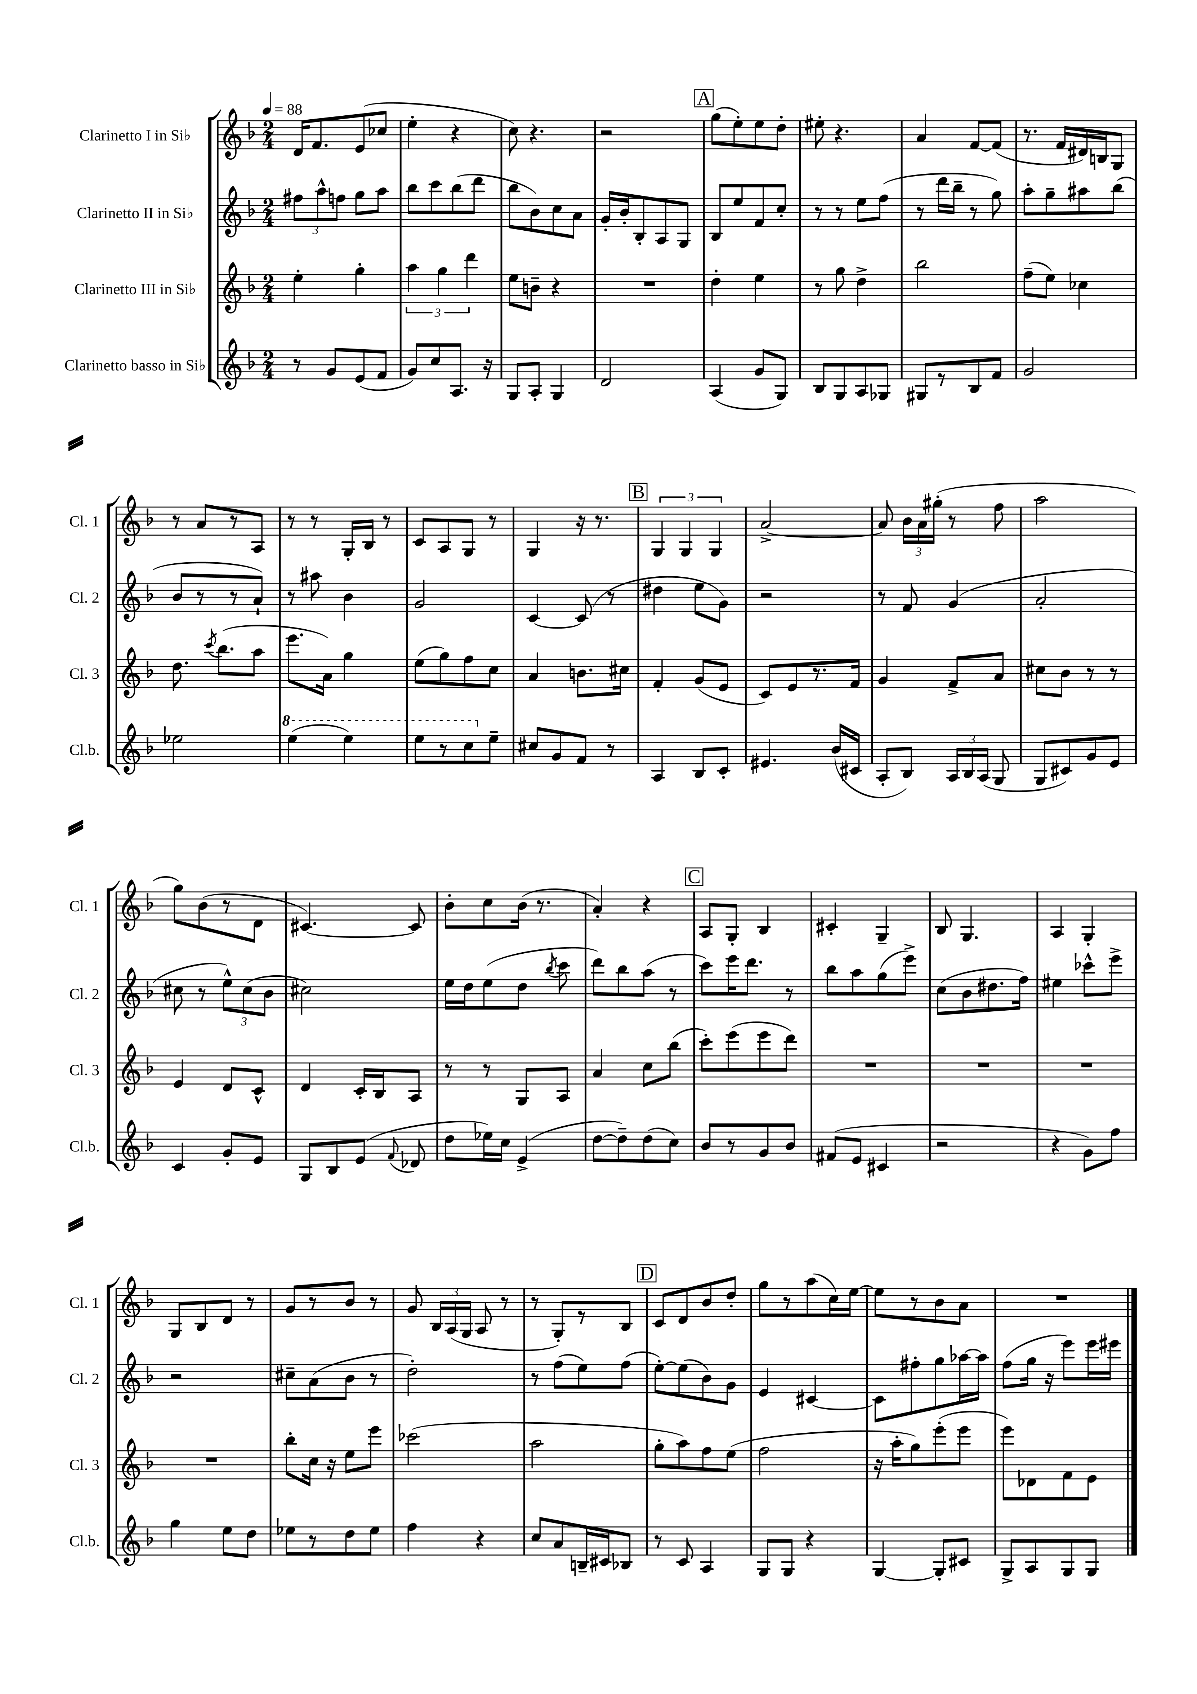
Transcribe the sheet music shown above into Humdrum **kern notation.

**kern	**kern	**kern	**kern
*part4	*part3	*part2	*part1
*staff4	*staff3	*staff2	*staff1
*I"Clarinetto basso in Si♭	*I"Clarinetto III in Si♭	*I"Clarinetto II in Si♭	*I"Clarinetto I in Si♭
*I'Cl.b.	*I'Cl. 3	*I'Cl. 2	*I'Cl. 1
*clefG2	*clefG2	*clefG2	*clefG2
*k[b-]	*k[b-]	*k[b-]	*k[b-]
*M2/4	*M2/4	*M2/4	*M2/4
*MM88	*MM88	*MM88	*MM88
=1	=1	=1	=1
8r	4ee'\	12ff#X\L	16d/KL
.	.	.	8.f/
.	.	12aa^^\	.
8g/L	.	.	.
.	.	12ffn\J	.
(8e/	4gg'\	8gg\L	(8e/
8f/J	.	8aa\J	8cc-X/J
=2	=2	=2	=2
8g/L)	6aa\	8bb-\L	4ee'\
8cc/	.	8ccc\	.
.	6gg\	.	.
8.A/J	.	(8bb-\	4r
.	6ddd\	.	.
.	.	8ddd\J	.
16r	.	.	.
=3	=3	=3	=3
8G/L	8ee\L	8bb-\L	8cc\)
8A'/J	8bn~\J	8b-\)	4.r
4G/	4r	8cc\	.
.	.	8a\J	.
=4	=4	=4	=4
2d/	2r	16g'/LL	2r
.	.	16b-'/J	.
.	.	8B-'/	.
.	.	8A/	.
.	.	8G/J	.
!!LO:REH:place=s1:t=A
=5	=5	=5	=5
(4A/	4dd'\	8B-/L	(8gg\L
.	.	8ee/	8ee'\)
8g/L	4ee\	8f/	8ee\
8G/J)	.	8cc'/J	8dd'\J
=6	=6	=6	=6
8B-/L	8r	8r	8ee#X'\
8G/	8gg\	8r	4.r
8A/	4dd^\	8ee\L	.
8G-X/J	.	(8ff\J	.
=7	=7	=7	=7
8G#X/L	2bb-\	8r	4a/
8r	.	16ddd\LL	.
.	.	16bb-~\JJ	.
8B-/	.	8r	[8f/L
8f/J	.	8gg\)	(8f/J]
=8	=8	=8	=8
2g/	(8ff~\L	8aa'\L	8.r
.	8ee\J)	8gg~\	.
.	.	.	16f/LL
.	4cc-X\	8aa#X\	16d#X/)
.	.	.	16Bn/J
.	.	(8bb-\J	8G/J
!!LO:LB:g=z
=9	=9	=9	=9
2ee-X\	8.dd\	8b-/L	8r
.	.	8r	8a/L
.	8qccc/	.	.
.	(8.bb-\L	.	.
.	.	8r	8r
.	8aa\J	8a`/J)	8A/J
=10	=10	=10	=10
*8va	*	*	*
(4eee\	8.eee\L	8r	8r
.	.	8aa#X\	8r
.	16a\Jk)	.	.
4eee\)	4gg\	4b-\	16G'/LL
.	.	.	16B-/JJ
.	.	.	8r
=11	=11	=11	=11
8eee\L	(8ee\L	2g/	8c/L
8r	8gg\)	.	8A/
8ccc\	8ff\	.	8G/J
*X8va	*	*	*
8ee~\J	8cc\J	.	8r
=12	=12	=12	=12
8cc#X/L	4a/	[4c/	4G/
8g/	.	.	.
8f/J	8.bn\L	(8c/]	16r
.	.	.	8.r
8r	.	8r	.
.	16cc#X\Jk	.	.
!!LO:REH:place=s1:t=B
=13	=13	=13	=13
4A/	4f'/	4dd#X\	6G/
.	.	.	6G/
8B-/L	(8g/L	8ee\L	.
.	.	.	6G/
8c'/J	8e/J	8g\J)	.
=14	=14	=14	=14
4.e#X/	8c/L)	2r	[2a^/
.	8e/	.	.
.	8.r	.	.
(16b-/LL	.	.	.
16c#X/JJ	16f/Jk	.	.
=15	=15	=15	=15
8A'/L	4g/	8r	8a/]
8B-/J)	.	8f/	24b-\LL
.	.	.	24a\
.	.	.	(24gg#X'\JJ
24A/LL	8f^/L	(4g/	8r
24B-/	.	.	.
(24A/JJ	.	.	.
8G/	8a/J	.	8ff\
=16	=16	=16	=16
8G/L	8cc#X\L	2a'/	2aa\
8c#X/)	8b-\J	.	.
8g/	8r	.	.
8e/J	8r	.	.
!!LO:LB:g=z
=17	=17	=17	=17
4c/	4e/	8cc#X\	8gg\L)
.	.	8r	(8b-\
8g'/L	8d/L	12ee^^\L)	8r
.	.	(12cc#\	.
8e/J	8c^^/J	.	8d\J
.	.	12b-\J	.
=18	=18	=18	=18
8G/L	4d/	2cc#X\)	[4.c#X/)
8B-/	.	.	.
(8e/J	16c'/LL	.	.
.	16B-/J	.	.
8qqf/	.	.	.
8d-X/	8A/J	.	8c#/]
=19	=19	=19	=19
8dd\L	8r	16ee\LL	8b-'\L
.	.	16dd\J	.
16ee-X\L)	8r	(8ee\	8cc\
16cc\JJ	.	.	.
(4e^/	8G/L	8dd\J	(16b-\Jk
.	.	.	8.r
.	.	8qbb-/	.
.	8A/J	8ccc\	.
=20	=20	=20	=20
[8dd\L	4a/	8ddd\L)	4a'/)
8dd~\])	.	8bb-\	.
(8dd\	8cc\L	(8aa\J	4r
8cc\J)	(8bb-\J	8r	.
!!LO:REH:place=s1:t=C
=21	=21	=21	=21
8b-/L	8ccc'\L)	8ccc\L)	8A/L
8r	(8eee\	16eee\K	8G'/J
.	.	8.ddd\J	.
8g/	8eee\	.	4B-/
8b-/J	8ddd\J)	8r	.
=22	=22	=22	=22
(8f#X/L	2r	8bb-\L	4c#X'/
8e/J	.	8aa\	.
4c#X/	.	(8gg\	4G~/
.	.	8eee^\J)	.
=23	=23	=23	=23
2r	2r	(8cc\L	8B-/
.	.	8b-\	4.G/
.	.	8.dd#X\	.
.	.	16ff\Jk)	.
=24	=24	=24	=24
4r	2r	4ee#X\	4A/
8g\L)	.	8ccc-X^^\L	4G'/
8ff\J	.	8eee^\J	.
!!LO:LB:g=z
=25	=25	=25	=25
4gg\	2r	2r	8G/L
.	.	.	8B-/
8ee\L	.	.	8d/J
8dd\J	.	.	8r
=26	=26	=26	=26
8ee-X\L	8bb-'\L	8cc#X~\L	8g/L
8r	16cc\Jk	(8a\	8r
.	16r	.	.
8dd\	8ee\L	8b-\J	8b-/J
8ee-\J	8eee\J	8r	8r
=27	=27	=27	=27
4ff\	(2ccc-X\	2dd'\)	8g/
.	.	.	24B-/LL
.	.	.	(24A/
.	.	.	24G/JJ
4r	.	.	8A/
.	.	.	8r
=28	=28	=28	=28
8cc/L	2aa\	8r	8r
8a/	.	(8ff\L	8G'/L)
16Bn~/L	.	8ee\)	8r
16c#X/J	.	.	.
8B-X/J	.	(8ff\J	8B-/J
!!LO:REH:place=s1:t=D
=29	=29	=29	=29
8r	8gg'\L	[8ee'\L)	8c/L
8c/	8aa\)	(8ee\]	8d/
4A/	8ff\	8b-\)	8b-/
.	(8ee\J	8g\J	8dd'/J
=30	=30	=30	=30
8G/L	2ff\	4e/	8gg\L
8G/J	.	.	8r
4r	.	[4c#X/	(8aa\
.	.	.	16cc\L)
.	.	.	[16ee\JJ
=31	=31	=31	=31
[4G/	16r	8c#\L]	8ee\L]
.	16aa'\KL	.	.
.	8gg\)	8ff#X'\	8r
8G'/L]	(8eee'\	8gg\	8b-\
8c#X/J	8eee\J	[16aa-X\L	8a\J
.	.	16aa-\JJ]	.
=32	=32	=32	=32
8G^/L	8eee\L)	(8ff\L	2r
8A/	8d-X\	16gg\Jk	.
.	.	16r	.
8G/	8f\	8eee\L)	.
8G/J	8e\J	16eee\L	.
.	.	16eee#X\JJ	.
==	==	==	==
*-	*-	*-	*-
